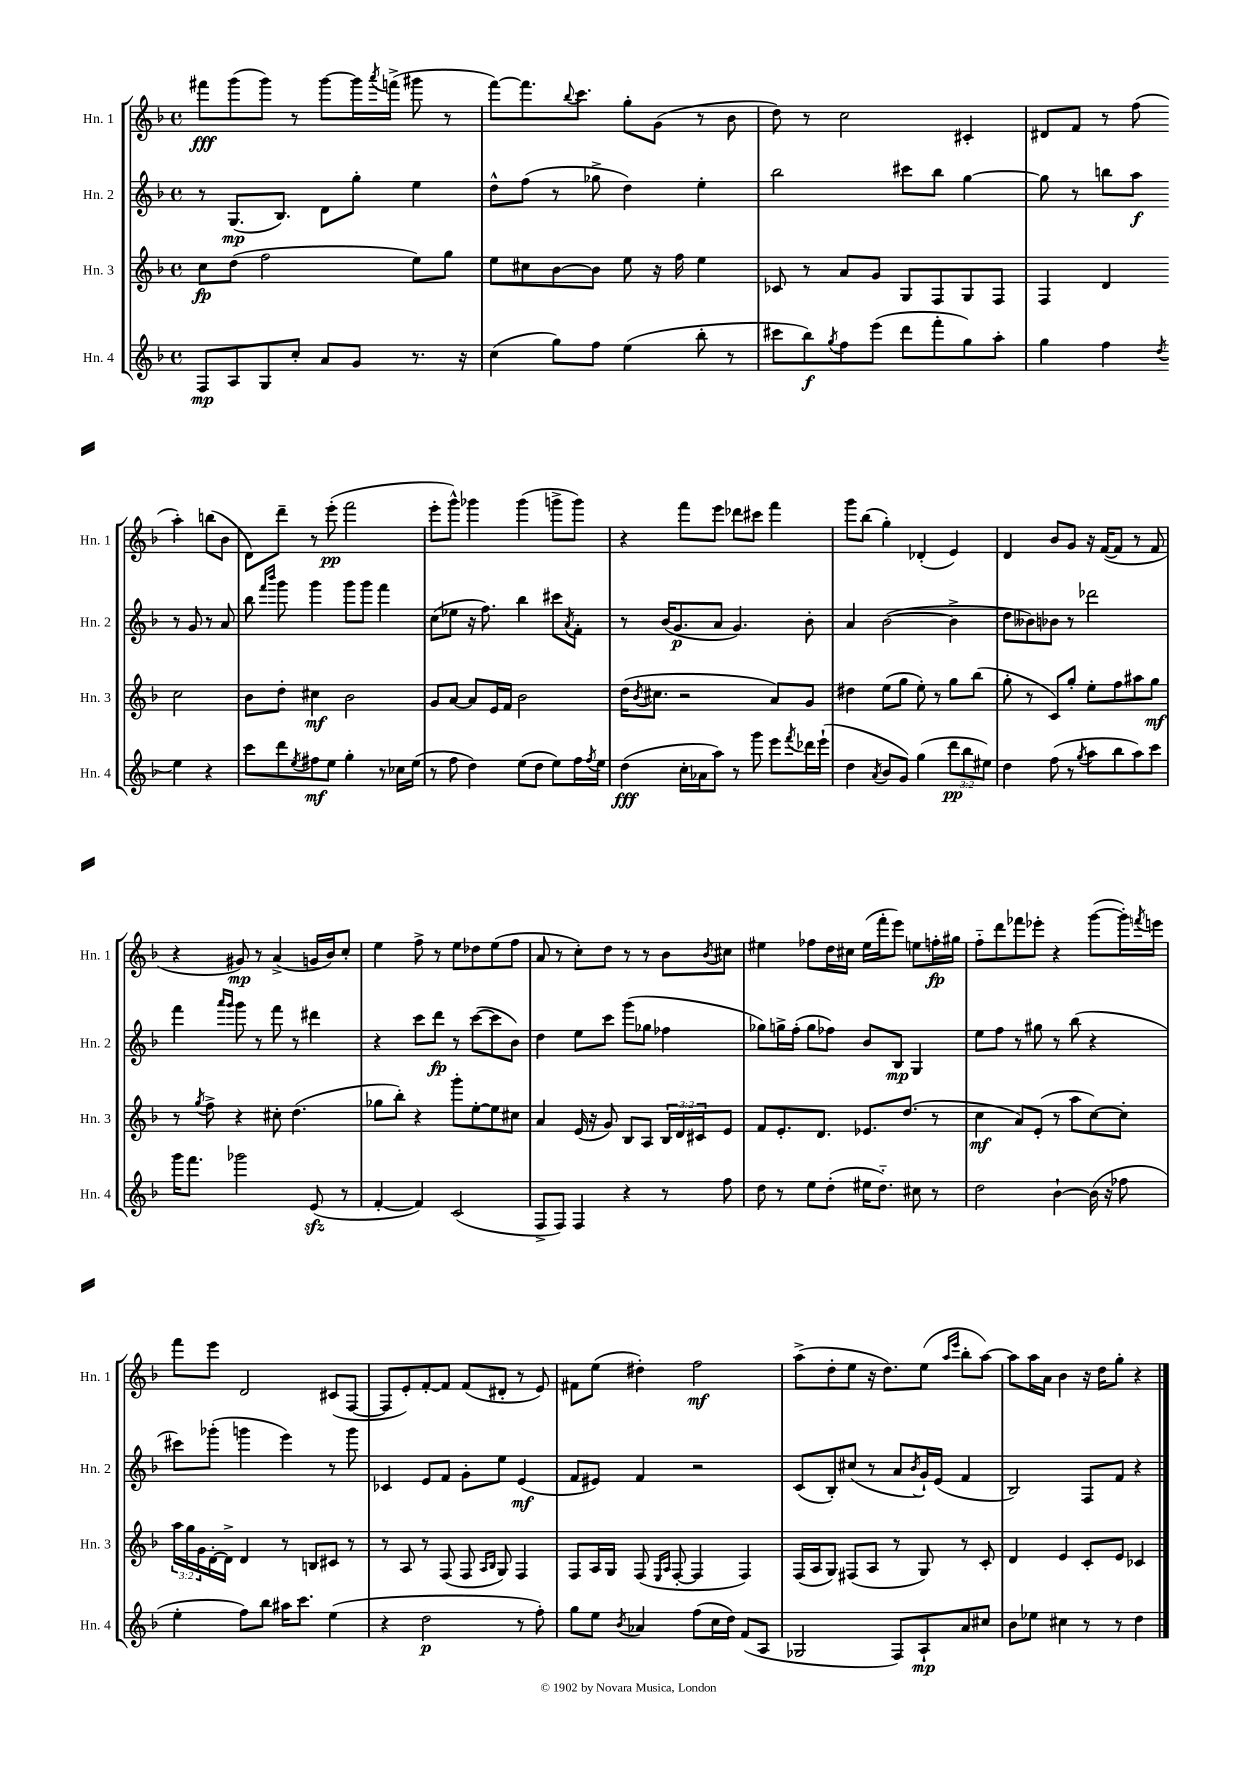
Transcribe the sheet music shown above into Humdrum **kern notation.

**kern	**kern	**kern	**kern
*staff4	*staff3	*staff2	*staff1
*clefG2	*clefG2	*clefG2	*clefG2
*k[b-]	*k[b-]	*k[b-]	*k[b-]
*M4/4	*M4/4	*M4/4	*M4/4
*met(c)	*met(c)	*met(c)	*met(c)
8F/L	8cc\L	8r	8fff#\L
8A/	(8dd\J	(8.G/L	(8ggg\
8G/	2ff\	.	8ggg\J)
.	.	8.B-/J)	.
8cc'/J	.	.	8r
8a/L	.	8d\L	[8ggg\L
8g/J	.	8gg'\J	16ggg\]L
.	.	.	8qaaa/
.	.	.	(16fff^\JJ
8.r	8ee\L)	4ee\	8ggg#\
.	8gg\J	.	8r
16r	.	.	.
=	=	=	=
(4cc\	8ee\L	8dd^^\L	[8fff\L)
.	8cc#\	(8ff\J	8.fff\]
8gg\L)	[8b-\	8r	.
.	.	.	8qqbb-/
.	.	.	8.ccc\J
8ff\J	8b-\]J	8gg-^\	.
(4ee\	8ee\	4dd\)	8gg'\L
.	16r	.	(8g\J
.	16ff\	.	.
8bb-'\	4ee\	4ee'\	8r
8r	.	.	8b-\
=	=	=	=
8ccc#\L	8c-/	2bb-\	8dd\)
8bb-\)	8r	.	8r
8qgg/	.	.	.
8ff\	8a/L	.	2cc\
(8eee\J	8g/J	.	.
8ddd\L	8G/L	8ccc#\L	.
8fff'\	8F/	8bb-\J	.
8gg\)	8G/	[4gg\	4c#'/
8aa'\J	8F/J	.	.
=	=	=	=
4gg\	4F/	8gg\]	8d#/L
.	.	8r	8f/J
4ff\	4d/	8bb\L	8r
.	.	8aa\J	(8ff\
8qdd/	.	.	.
4ee\	2cc\	8r	4aa'\)
.	.	8g/	.
4r	.	8r	(8bb\L
.	.	8a/	8b-\J
=	=	=	=
8ccc\L	8b-\L	8bb-\	8d\L)
.	.	16qqfff/LL	.
.	.	16qqbbb-/JJ	.
8ddd\	8dd'\J	8ggg\	8ddd~\J
8qee/	.	.	.
8ff#\	4cc#\	4ggg\	8r
8ee\J	.	.	(8eee'\
4gg'\	2b-\	8ggg\L	2fff\
.	.	8ggg\J	.
8r	.	4fff\	.
16cc-\LL	.	.	.
(16ee\JJ	.	.	.
=	=	=	=
8r	8g/L	(8cc\L	8eee'\L
8ff\	[8a/J	8ee-\J	8ggg^^\J)
4dd\)	8a/]L	16r	4ggg-\
.	.	8.ff\)	.
.	16e/L	.	.
.	16f/JJ	.	.
(8ee\L	2b-\	4bb-\	(4ggg-\
8dd\J	.	.	.
8ee\L)	.	8ccc#\L	8ggg^\L
.	.	8qa/	.
16ff\L	.	8f'\J	8ggg\J)
8qff/	.	.	.
16ee\JJ	.	.	.
=	=	=	=
(4dd\	(16dd\LK	8r	4r
.	8qb-/	.	.
.	8.cc#\J	.	.
.	.	(16b-/LK	.
.	.	8.g/	.
16cc'\LL	2r	.	8fff\L
16a-\J	.	.	.
8aa\J)	.	8a/J	8eee\J
8r	.	4.g/)	8ddd-\L
8ggg\	.	.	8ccc#\J
8eee\L	8a/L)	.	4fff\
8qfff/	.	.	.
16ddd-\L	8g/J	8b-'\	.
(16eee`\JJ	.	.	.
=	=	=	=
4dd\	4dd#\	4a/	8ggg\L
.	.	.	(8bb-\J
8qa/	.	.	.
8b-/L	(8ee\L	([2b-\	4gg'\)
8g/J)	8gg\J	.	.
(4gg\	8ee'\)	.	(4d-'/
.	8r	.	.
12ddd\L	8gg\L	4b-^\]	4e/)
12bb-\	.	.	.
.	(8bb-\J	.	.
12ee#\J)	.	.	.
=	=	=	=
4dd\	8gg'\	8dd\L	4d/
.	8r	8b--\)	.
(8ff\	8c/L)	8b-\J	8b-/L
8r	8gg'/J	8r	8g/J
8qgg/	.	.	.
8aa\L	8ee'\L	2ddd-\	16r
.	.	.	([16f/LK
8bb-\	8ff\	.	8f/]J
8aa\)	8aa#\	.	8r
8ccc\J	8gg\J	.	8f/
=	=	=	=
16ggg\LK	8r	4fff\	4r
8.fff\J	.	.	.
.	8qgg/	.	.
.	8ff^\	.	.
.	.	16qqaaa/LL	.
.	.	16qqggg/JJ	.
2ggg-\	4r	8ggg\	8g#/)
.	.	8r	8r
.	8cc#'\	8fff\	(4a^/
.	(4.dd\	8r	.
(8e/	.	4ddd#\	16g/LL
.	.	.	16b-/J)
8r	.	.	8cc'/J
=	=	=	=
[4f'/	8gg-\L	4r	4ee\
.	8bb-'\J)	.	.
4f/])	4r	8ccc\L	8ff^\
.	.	8ddd\J	8r
(2c/	8ggg'\L	8r	8ee\L
.	[8ee'\	([8ccc\L	8dd-\
.	8ee\]	8ccc\]	(8ee\
.	8cc#\J	8b-\J)	8ff\J
=	=	=	=
8F^/L	4a/	4dd\	8a/
8F/J)	.	.	8r
4F/	(16e/	8ee\L	8cc'\L)
.	16r	.	.
.	8g/)	8ccc\J	8dd\J
4r	8B-/L	(8ggg\L	8r
.	8A/J	8gg-\J	8r
8r	24B-/LL	4ff-\	8b-\L
.	24d/	.	.
.	24c#/J	.	.
.	.	.	8qb-/
8ff\	8e/J	.	8cc#\J
=	=	=	=
8dd\	8f/L	8gg-\L)	4ee#\
8r	8.e'/	16gg^\L	.
.	.	(16ff'\JJ	.
8ee\L	.	8gg\L	8ff-\L
.	8.d/J	.	.
(8dd'\J	.	8ff-\J)	16dd\L
.	.	.	16cc#\JJ
16ee#\LK	8.e-/L	8b-/L	(16ee#\LL
8.dd'~\J)	.	.	16fff'\J
.	.	8B-/J	8eee\J)
.	(8.dd/J	.	.
8cc#\	.	4G/	8ee\L
8r	8r	.	16ff'\L
.	.	.	16gg#\JJ
=	=	=	=
2dd\	4cc\	8ee\L	8ff'~\L
.	.	8ff\J	8ddd\
.	8a/L)	8r	8fff-\
.	(8e'/J	8gg#\	8eee-'\J
[4b-`\	8r	8r	4r
.	8aa\L	(8bb-\	.
(16b-\]	[8cc\)	4r	([8ggg\L
16r	.	.	.
8ff-\	8cc'\]J	.	16ggg'\]L)
.	.	.	8qfff/
.	.	.	16eee\JJ
=	=	=	=
4ee'\	24aa\LL	8ccc#\L)	8fff\L
.	24gg\	.	.
.	24g\	.	.
.	[16d'\	(8ggg-'\J	8eee\J
.	16d^\]JJ	.	.
8ff\L)	4d/	4ggg\	2d/
8bb-\J	.	.	.
16aa#\LK	8r	4eee\)	.
8.ccc\J	.	.	.
.	8B/L	.	.
(4ee\	8c#/J	8r	(8c#/L
.	8r	8ggg\	[8F/J
=	=	=	=
4r	8r	4c-/	8F/]L
.	8A/	.	8e'/)
2dd\	8r	8e/L	[8f'/
.	(8F/	8f/J	8f/]J
.	8F/	8g'\L	(8f/L
.	16qqA/LL	.	.
.	16qqB-/JJ	.	.
.	8G/)	8ee\J	8d#'/J
8r	4F/	(4e/	8r
8ff'\)	.	.	8e/)
=	=	=	=
8gg\L	8F/L	8f/L	8f#\L
8ee\J	16A/L	8e#/J)	(8ee\J
.	16G/JJ	.	.
8qb-/	.	.	.
4a-/	(8F/	4f/	4dd#'\)
.	16qqE/LL	.	.
.	16qqA/JJ	.	.
.	[8F'/	.	.
(8ff\L	4F/]	2r	2ff\
16cc\L	.	.	.
16dd\JJ)	.	.	.
(8f/L	4F/)	.	.
8A/J	.	.	.
=	=	=	=
2G-/	(16F/LL	(8c/L	(8aa^\L
.	16A/J	.	.
.	8G/J)	8B-'/)	8dd'\
.	(8F#/L	(8cc#/J	8ee\J
.	8A/J	8r	16r
.	.	.	8.dd\L)
8F/L)	8r	8a/L	.
.	.	8qb-/	.
8A`/	8G/)	16g`/L)	(8ee\J
.	.	(16e/JJ	.
.	.	.	16qqaa/LL
.	.	.	16qqeee/JJ
8a/	8r	4f/	8bb-'\L
8cc#/J	8c'/	.	[8aa\J)
=	=	=	=
8b-\L	4d/	2B-/)	8aa\]L
8ee-\J	.	.	16aa\L
.	.	.	16a\JJ
4cc#\	4e/	.	4b-\
8r	8c'/L	8F/L	16r
.	.	.	16dd\LK
8r	8e/J	8f/J	8gg'\J
4dd\	4c-/	4r	4r
==	==	==	==
*-	*-	*-	*-
